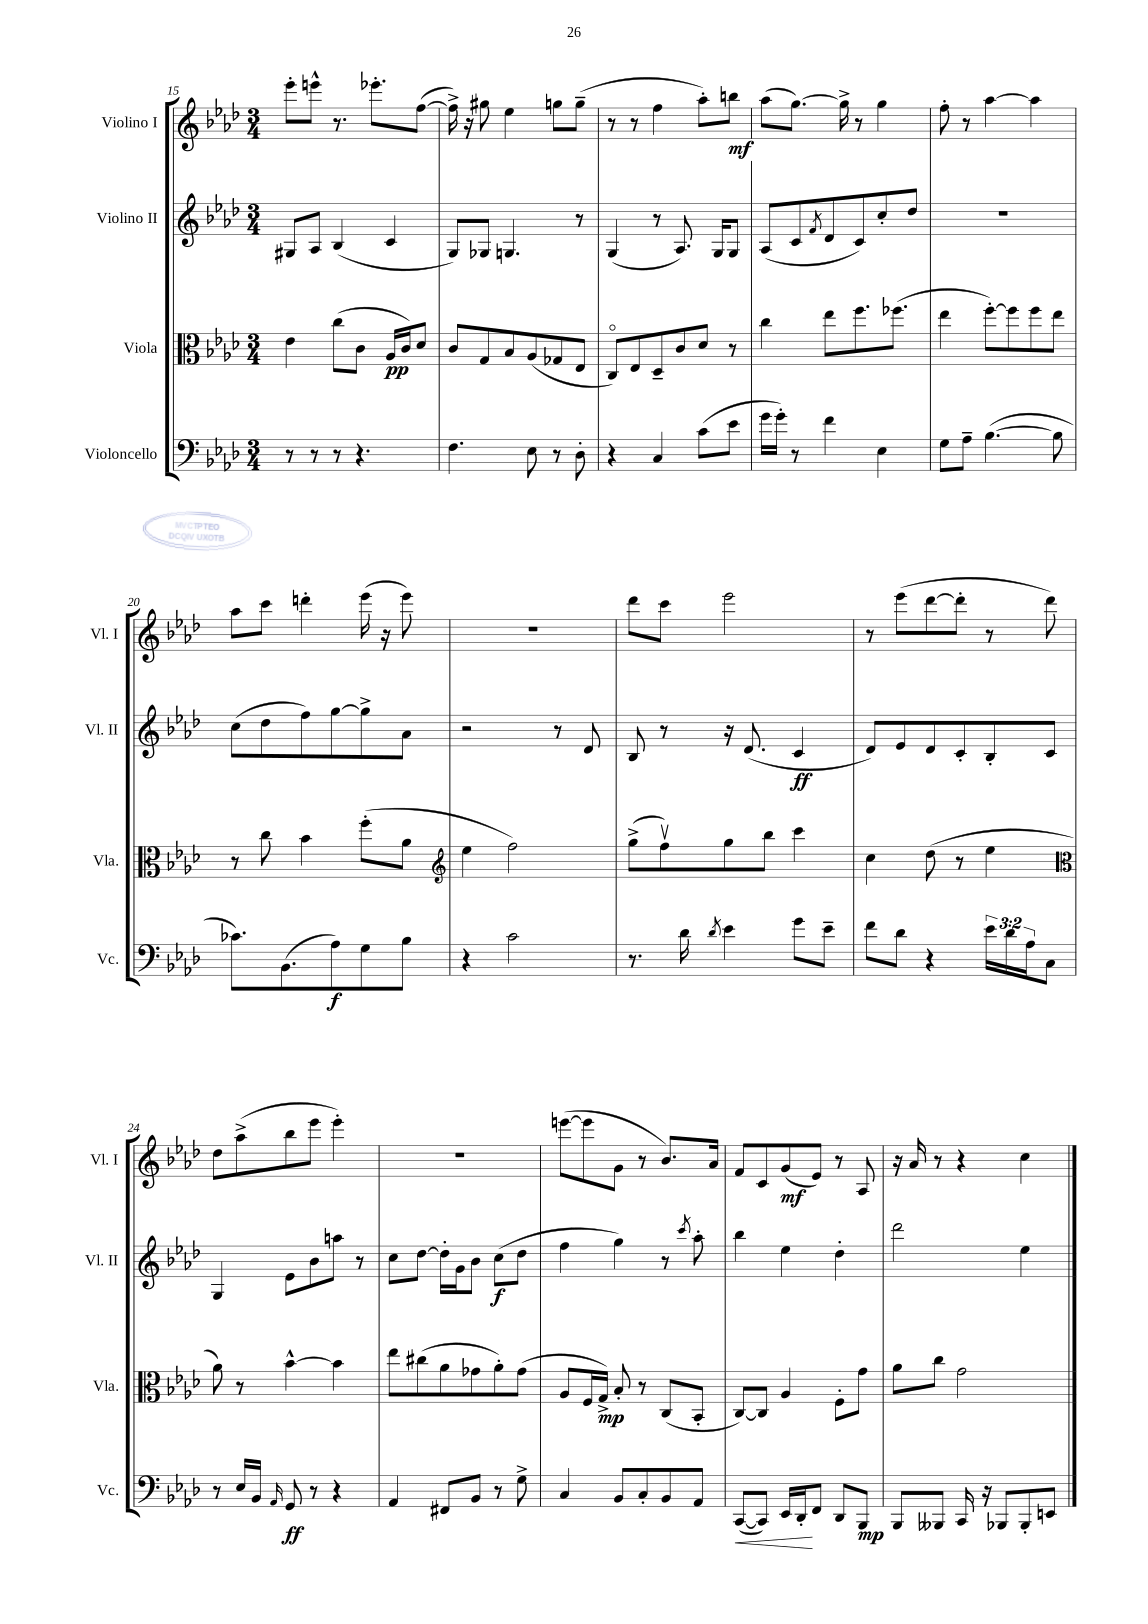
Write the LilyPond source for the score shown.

<<
\new StaffGroup <<
\new Staff = "s0" \with { instrumentName = "Violino I" shortInstrumentName = "Vl. I" } {
    \clef treble \key aes \major \numericTimeSignature \time 3/4
    ees'''8-. e'''8-^ r8. ees'''8.-. f''8~( |
    f''16->) r16 gis''8 ees''4 g''8 g''8--( |
    r8 r8 f''4 aes''8-.) b''8\mf |
    aes''8( g''8.~) g''16-> r8 g''4 |
    f''8-. r8 aes''4~ aes''4 |
    aes''8 c'''8 d'''4-. ees'''16( r16 ees'''8) |
    R2. |
    des'''8 c'''8 ees'''2 |
    r8 ees'''8( des'''8~ des'''8-. r8 des'''8) |
    des''8 aes''8->( bes''8 ees'''8 ees'''4-.) |
    R2. |
    e'''8~( e'''8 g'8 r8 bes'8.) aes'16 |
    f'8 c'8 g'8\mf( ees'8) r8 aes8 |
    r16 aes'16 r8 r4 c''4 \bar "|." |
}
\new Staff = "s1" \with { instrumentName = "Violino II" shortInstrumentName = "Vl. II" } {
    \clef treble \key aes \major \numericTimeSignature \time 3/4
    gis8 aes8 bes4( c'4 |
    g8) ges8 g4. r8 |
    g4( r8 aes8.) g16 g8 |
    aes8( c'8 \acciaccatura { f'8 } des'8 c'8) c''8-. des''8 |
    R2. |
    c''8( des''8 f''8) g''8~ g''8-> aes'8 |
    r2 r8 des'8 |
    bes8 r8 r16 des'8.( c'4\ff |
    des'8) ees'8 des'8 c'8-. bes8-. c'8 |
    g4 ees'8 bes'8 a''8 r8 |
    c''8 des''8~ des''16-. g'16 bes'8 c''8\f( des''8 |
    f''4 g''4) r8 \acciaccatura { c'''8 } aes''8-. |
    bes''4 ees''4 des''4-. |
    des'''2 ees''4 \bar "|." |
}
\new Staff = "s2" \with { instrumentName = "Viola" shortInstrumentName = "Vla." } {
    \clef alto \key aes \major \numericTimeSignature \time 3/4
    ees'4 c''8( c'8 aes16\pp c'16) des'8 |
    c'8 g8 bes8 aes8( ges8 ees8 |
    c8\flageolet) ees8 des8-- c'8 des'8 r8 |
    c''4 ees''8 f''8. fes''8.( |
    ees''4 f''8~-.) f''8 f''8 ees''8 |
    r8 c''8 bes'4 f''8-.( aes'8 |
    \clef treble ees''4 f''2) |
    g''8->( f''8\upbow) g''8 bes''8 c'''4 |
    c''4 des''8( r8 ees''4 |
    \clef alto aes'8) r8 bes'4~-^ bes'4 |
    ees''8 cis''8( aes'8 ges'8 aes'8-.) ges'8( |
    aes8 f16 g16->\mp) bes8-. r8 c8( bes,8-. |
    c8~) c8 aes4 f8-. g'8 |
    aes'8 c''8 g'2 \bar "|." |
}
\new Staff = "s3" \with { instrumentName = "Violoncello" shortInstrumentName = "Vc." } {
    \clef bass \key aes \major \numericTimeSignature \time 3/4 \override Staff.TupletNumber.text = #tuplet-number::calc-fraction-text
    r8 r8 r8 r4. |
    f4. ees8 r8 des8-. |
    r4 c4 c'8( ees'8 |
    g'16 g'16-.) r8 f'4 ees4 |
    g8 aes8-- bes4.~( bes8 |
    ces'8.) bes,8.( aes8\f) g8 bes8 |
    r4 c'2 |
    r8. des'16 \acciaccatura { des'8 } ees'4 g'8 ees'8-- |
    f'8 des'8 r4 \tuplet 3/2 { ees'16 des'16 aes16 } c8 |
    r8 ees16 bes,16 \grace { aes,16 } g,8\ff r8 r4 |
    aes,4 fis,8 bes,8 r8 g8-> |
    c4 bes,8 c8-. bes,8 aes,8 |
    c,8~\<( c,8) ees,16 des,16-.\! f,8 des,8 bes,,8\mp |
    bes,,8 beses,,8 c,16 r16 bes,,8 bes,,8-. e,8 \bar "|." |
}
>>
>>
\layout { \context { \Score currentBarNumber = #15 } }
